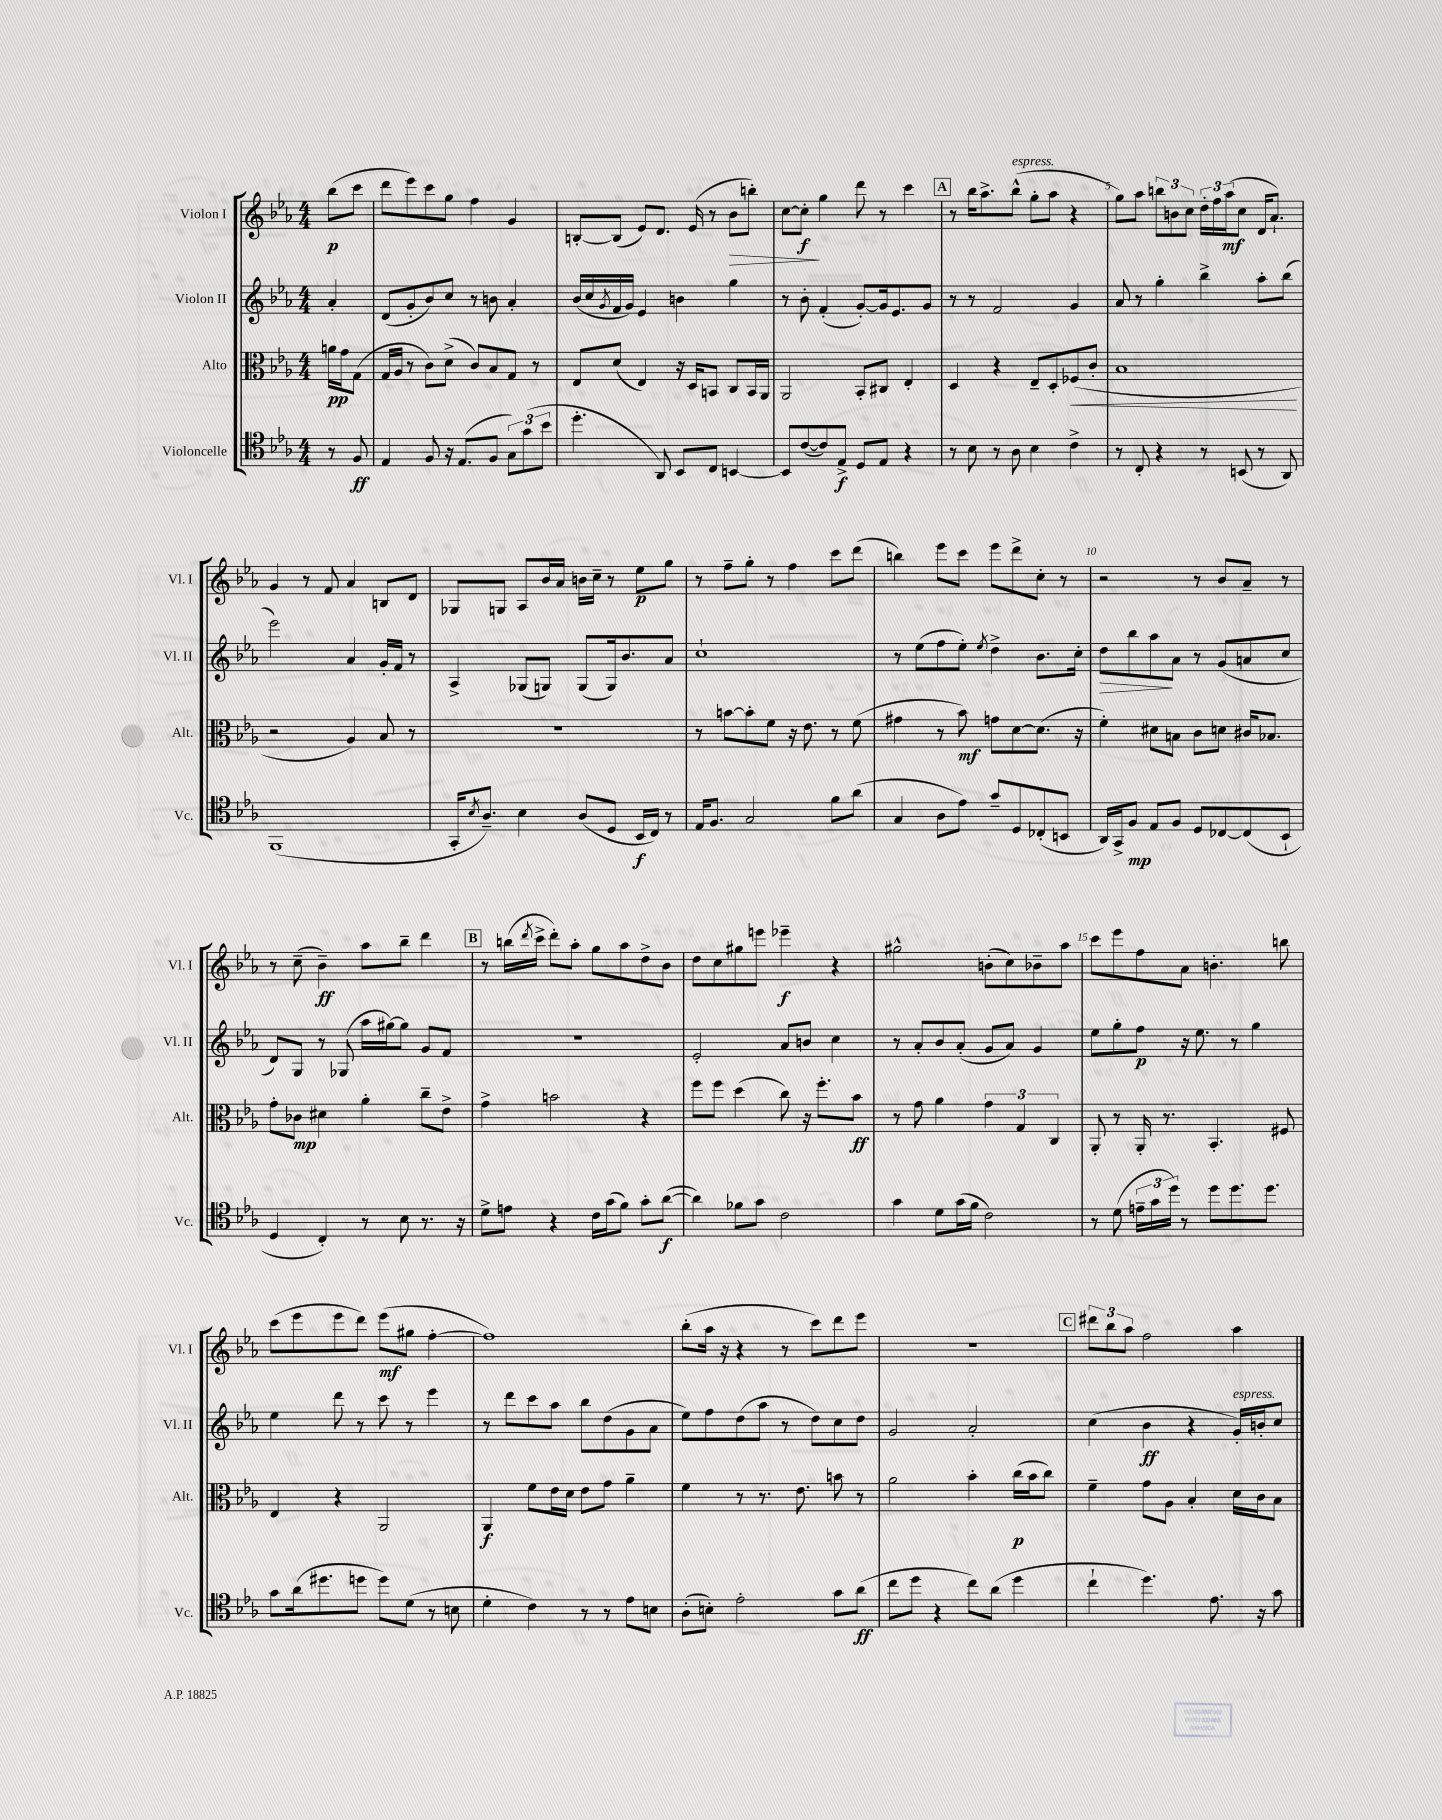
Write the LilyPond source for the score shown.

<<
\new StaffGroup <<
\new Staff = "s0" \with { instrumentName = "Violon I" shortInstrumentName = "Vl. I" } {
    \clef treble \key ees \major \numericTimeSignature \time 4/4 \partial 4
    bes''8\p( c'''8 |
    d'''8 ees'''8) c'''8 g''8 f''4 g'4 |
    b8~-. b8( ees'8) d'8. ees'16( r8 bes'8\> b''8-.) |
    c''8~ c''8-.\f\! g''4 d'''8 r8 c'''4 |
    \mark \markup { \box "A" } r8 bes''16 aes''8.-> bes''8-^^\markup { \italic "espress." }( g''8-. aes''8 r4 |
    g''8) aes''8 \tuplet 3/2 { b''8 b'8 c''8 } \tuplet 3/2 { d''16-. f''16 aes''16\mf( } c''8 d'16 aes'8.-!) |
    g'4 r8 f'8 aes'4 b8 d'8 |
    ges8 g8 aes8 bes'16 aes'16 b'16 c''16-- r8 ees''8\p g''8 |
    r8 f''8-- g''8-. r8 f''4 c'''8 d'''8( |
    b''4) ees'''8 c'''8 ees'''8 d'''8-> c''8-. r8 |
    r2 r8 bes'8 aes'8-- r8 |
    r8 c''8--( bes'4--\ff) aes''8 bes''8-- d'''4 |
    \mark \markup { \box "B" } r8 b''16( \acciaccatura { d'''8 } c'''16-> d'''8-.) aes''8-. g''8 aes''8 d''8-> bes'8 |
    d''8 c''8 gis''8 e'''8 ees'''4--\f r4 |
    gis''2-^ b'8-.( c''8) bes'8-- aes''8 |
    c'''8 ees'''8 f''8 aes'8 b'4.-. b''8 |
    c'''8( ees'''8 ees'''8 d'''8) ees'''8\mf( gis''8 f''4~-. |
    f''1) |
    bes''8-.( aes''16 r16 r4 r8 c'''8) d'''8 ees'''8 |
    r1 |
    \mark \markup { \box "C" } \tuplet 3/2 { dis'''8 bes''8 aes''8 } f''2 aes''4 \bar "|." |
}
\new Staff = "s1" \with { instrumentName = "Violon II" shortInstrumentName = "Vl. II" } {
    \clef treble \key ees \major \numericTimeSignature \time 4/4 \partial 4
    aes'4-. |
    d'8( g'8-. bes'8) c''8 r8 b'8 aes'4-. |
    bes'16( c''16 \acciaccatura { g'8 } f'16 g'16) ees'4 b'4 g''4 |
    r8 bes'8-. f'4-.( g'8~-.) g'16 ees'8. g'8 |
    \mark \markup { \box "A" } r8 r8 f'2 g'4 |
    aes'8 r8 g''4-. bes''4-> aes''8-. bes''8( |
    ees'''2) aes'4 g'16-. f'16 r8 |
    aes4-> ges8( g8) g8( g16) bes'8. aes'8 |
    c''1-! |
    r8 ees''8( f''8 ees''8-.) \acciaccatura { ees''8 } d''4-> bes'8. c''16-. |
    d''8\> bes''8 aes''8\! aes'8 r8 g'8( a'8 c''8 |
    d'8) g8 r8 ges8( aes''16 gis''16~) gis''8 g'8 f'8 |
    \mark \markup { \box "B" } R1 |
    ees'2-. aes'8 b'8 c''4 |
    r8 aes'8-. bes'8 aes'8-.( g'8 aes'8) g'4 |
    ees''8 g''8-. f''8\p r16 ees''8. r8 g''4 |
    ees''4 d'''8 r8 c'''8 r8 ees'''4 |
    r8 d'''8 c'''8 aes''8 bes''8 d''8( g'8 aes'8 |
    ees''8) f''8 d''8( aes''8 r8 d''8) c''8 d''8 |
    g'2 aes'2-. |
    \mark \markup { \box "C" } c''4( bes'4\ff r4 g'16-.^\markup { \italic "espress." }) b'16-. c''8 \bar "|." |
}
\new Staff = "s2" \with { instrumentName = "Alto" shortInstrumentName = "Alt." } {
    \clef alto \key ees \major \numericTimeSignature \time 4/4 \partial 4
    a'16\pp g'16 g8( |
    g16 aes16 r8 c'8) d'8->( c'8) bes8 g8 r8 |
    ees8 d'8( ees4) r16 d16 b,8 c8 b,16 aes,16 |
    aes,2 bes,8-. cis8 ees4-. |
    \mark \markup { \box "A" } d4 r4 ees8-- d8-. fes8\<( c'8-. |
    bes1\! |
    r2 aes4) bes8 r8 |
    R1 |
    r8 b'8~ b'8-. f'8 r16 ees'8. r8 f'8( |
    gis'4 r8 bes'8\mf) g'8 d'8~ d'8.( r16 |
    f'4-.) dis'8 b8 c'8 d'8 cis'16 bes8. |
    g'8-. ces'8\mp dis'4 aes'4-. c''8-- ees'8-> |
    \mark \markup { \box "B" } g'4-> b'2 r4 |
    f''8 f''8 d''4( c''8) r16 f''8.-. bes'8\ff |
    r8 g'8 aes'4 \tuplet 3/2 { g'4 g4 c4 } |
    aes,8-. r8 aes,16-. r8. bes,4.-. fis8 |
    ees4 r4 aes,2 |
    aes,4\f f'8 ees'16 d'16 ees'8 g'8 aes'4-- |
    f'4 r8 r8. ees'8. b'8 r8 |
    aes'2 bes'4-. c''16\p( bes'16 c''8) |
    \mark \markup { \box "C" } f'4-- g'8 aes8 bes4-. d'16 c'16 bes8 \bar "|." |
}
\new Staff = "s3" \with { instrumentName = "Violoncelle" shortInstrumentName = "Vc." } {
    \clef tenor \key ees \major \numericTimeSignature \time 4/4 \partial 4
    r8 f8\ff |
    ees4 f8 r16 ees8.( f8 \tuplet 3/2 { g8) g'8( bes'8 } |
    d''4.-. aes,8) bes,8 c8 b,4~ |
    b,8 c'8~( c'8) ees8->\f d8 ees8 r4 |
    \mark \markup { \box "A" } r8 bes8 r8 aes8 bes4 c'4-> |
    r8 c8-. r4 r8 b,8( r8 aes,8) |
    f,1( |
    g,16-. \acciaccatura { bes8 } aes8.--) bes4 aes8( d8 bes,16\f c16) r8 |
    ees16 f8. g2 f'8 aes'8( |
    g4 aes8 ees'8) g'8-- d8 ces8-.( b,8 |
    aes,16) g,16-> f8\mp ees8 f8 d8 ces8~ ces8( bes,8-! |
    d4 c4-.) r8 bes8 r8. r16 |
    \mark \markup { \box "B" } d'8-> e'8 r4 c'16 g'16( f'8) g'8-. aes'8~\f( |
    aes'4) fes'8 g'8 c'2 |
    g'4 d'8 g'16( f'16 c'2) |
    r8 d'8( \tuplet 3/2 { e'16-- g'16 d''16) } r8 d''8 d''8. d''8. |
    g'8 aes'16( dis''8. d''8 d''8) d'8( r8 b8 |
    d'4-. c'4) r8 r8 ees'8 b8 |
    aes8-.( b8-.) ees'2-. g'8 aes'8\ff( |
    c''8 d''8 r4 c''8) aes'8( d''4 |
    \mark \markup { \box "C" } c''4-! d''4.) ees'8. r16 g'8 \bar "|." |
}
>>
>>
\layout { \context { \Score \override BarNumber.break-visibility = ##(#f #t #t) barNumberVisibility = #(every-nth-bar-number-visible 5) } }
